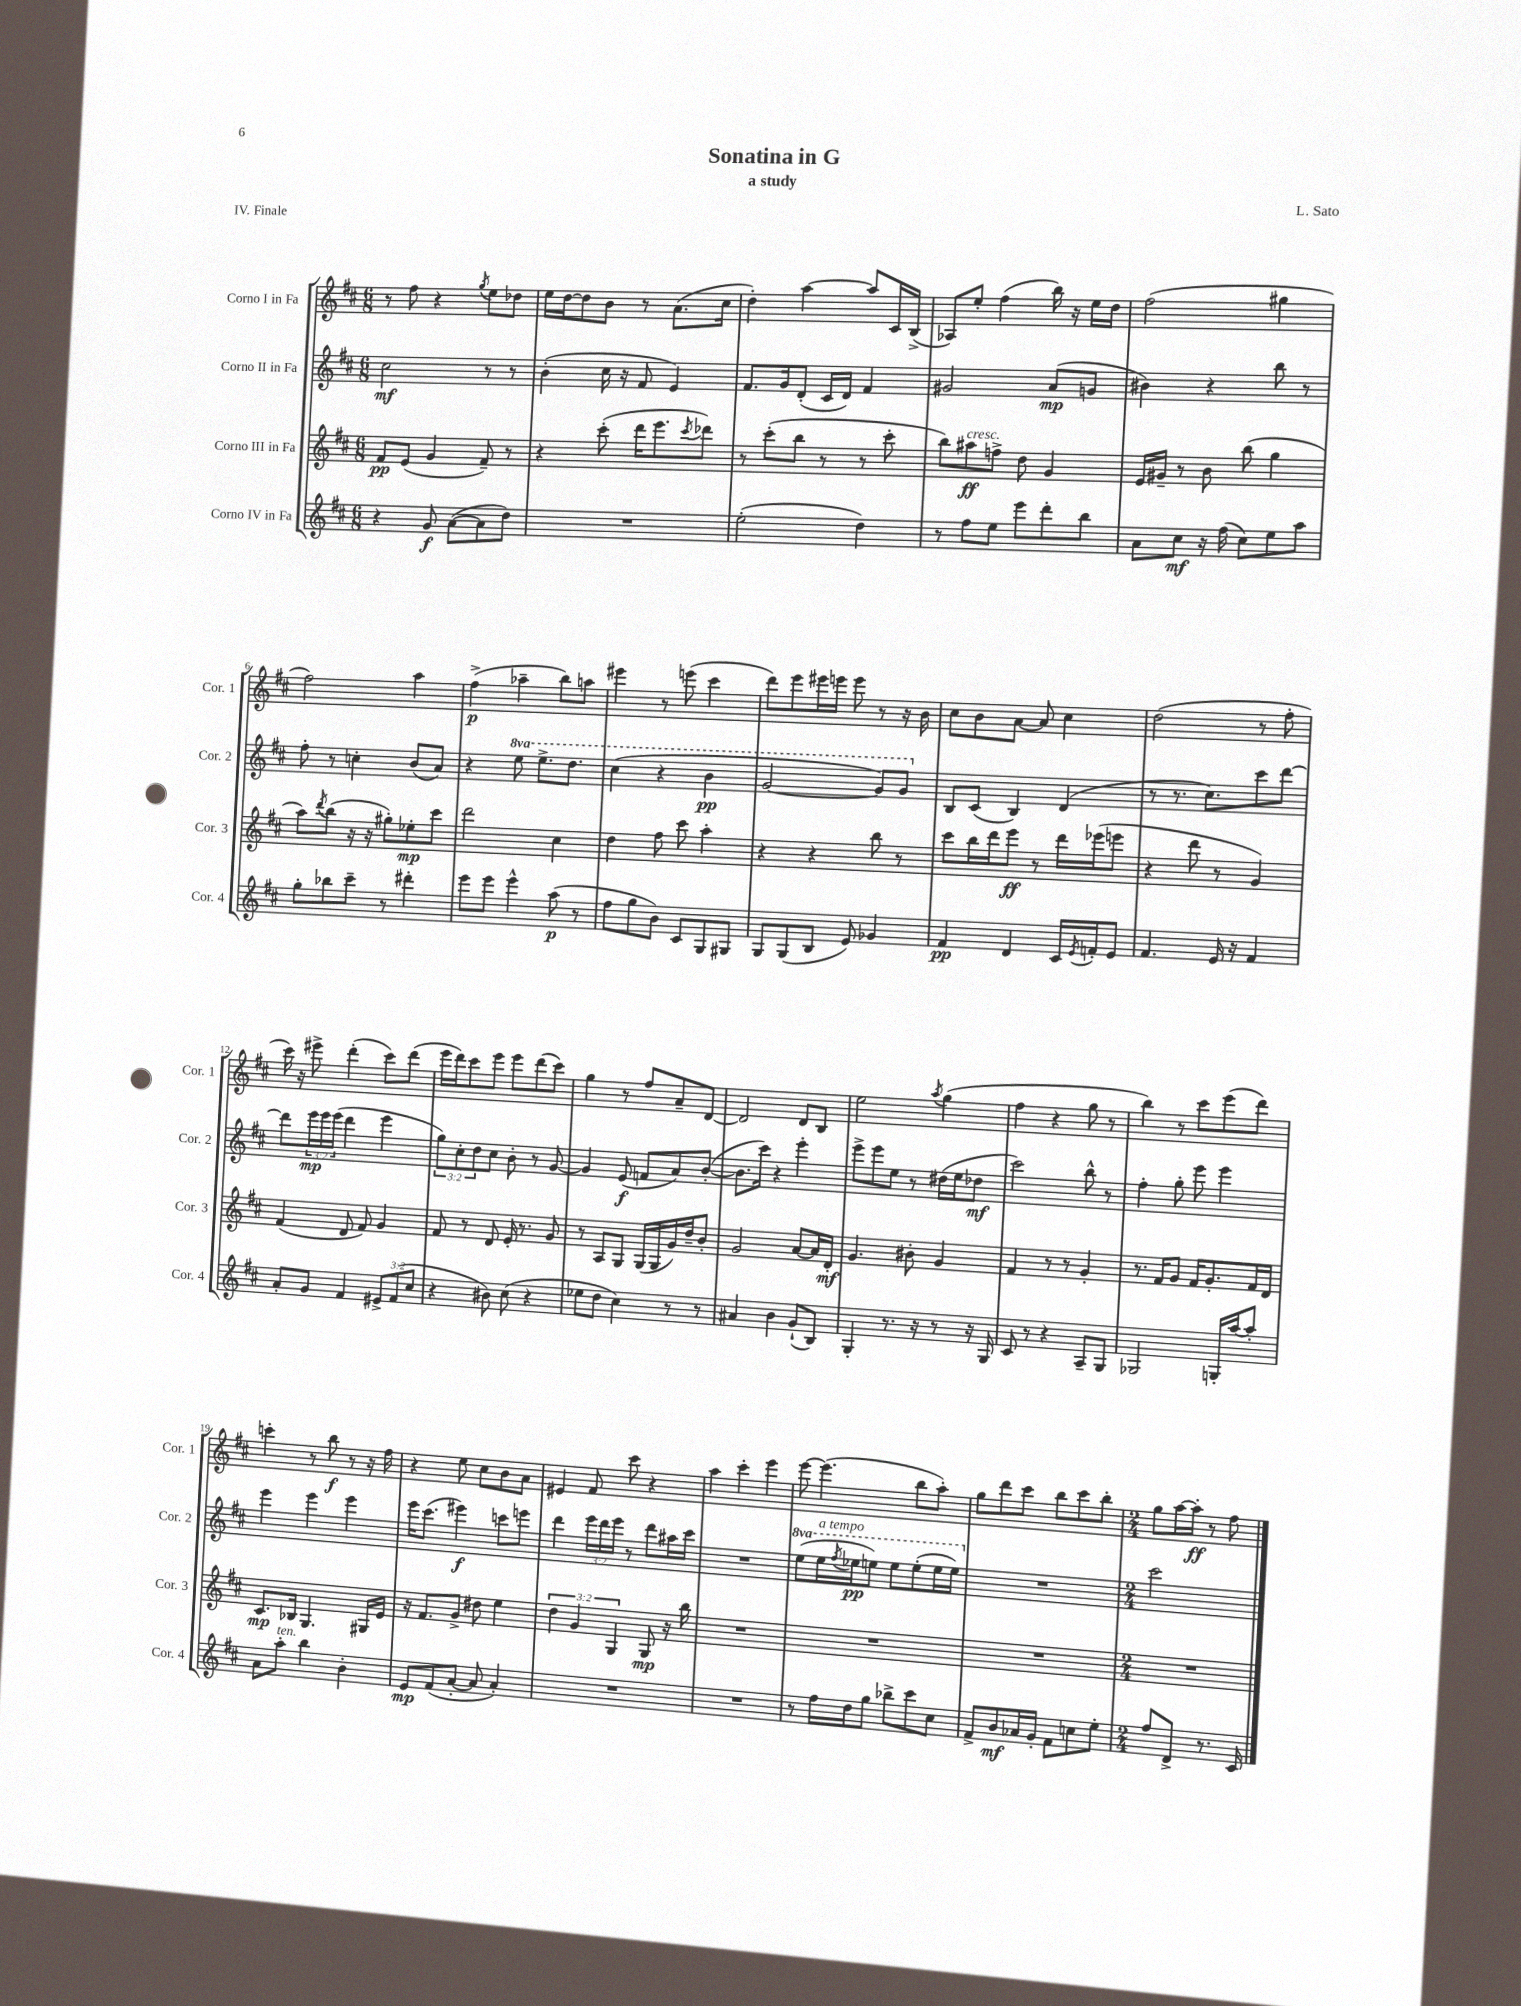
\header { title = "Sonatina in G" composer = "L. Sato" subtitle = "a study" piece = "IV. Finale" }
<<
\new StaffGroup <<
\new Staff = "s0" \with { instrumentName = "Corno I in Fa" shortInstrumentName = "Cor. 1" } {
    \clef treble \key d \major \numericTimeSignature \time 6/8
    r8 fis''8 r4 \acciaccatura { g''8 } e''8 des''8 |
    e''16 d''16~ d''8 b'8 r8 a'8.( cis''16 |
    d''4-.) a''4~ a''8 cis'16 b16->( |
    aes8) e''8-. fis''4( b''16) r16 e''16 d''16 |
    fis''2( gis''4 |
    fis''2) a''4 |
    fis''4->\p( aes''4-- b''8) a''8 |
    eis'''4 r8 e'''8( cis'''4 |
    d'''8) e'''8 eis'''16 e'''16 e'''8 r8 r16 b'16 |
    cis''8 b'8 a'8~ a'8 cis''4 |
    d''2( r8 fis''8-. |
    cis'''16) r16 eis'''8-> d'''4-.( cis'''8) d'''8( |
    e'''16 d'''16) cis'''8 e'''8 e'''8 d'''8( cis'''8) |
    g''4 r8 fis''8 a'8-- d'8~ |
    d'2 d'8 b8 |
    e''2 \acciaccatura { a''8 } g''4( |
    fis''4 r4 g''8 r8 |
    b''4) r8 cis'''8 e'''8( d'''8) |
    c'''4-. r8 b''8\f r8 r16 fis''16 |
    r4 e''8 cis''8 b'8 a'8 |
    eis'4 fis'8 cis'''8 r4 |
    a''4 cis'''4-. e'''4 |
    e'''8~ e'''4.( b''8 a''8-.) |
    g''8 d'''8 cis'''8 b''8 cis'''8 b''8-. |
    \numericTimeSignature \time 2/4 g''8 a''16~ a''16-.\ff r8 fis''8 \bar "|." |
}
\new Staff = "s1" \with { instrumentName = "Corno II in Fa" shortInstrumentName = "Cor. 2" } {
    \clef treble \key d \major \numericTimeSignature \time 6/8 \override Staff.TupletNumber.text = #tuplet-number::calc-fraction-text \set Staff.ottavationMarkups = #ottavation-simple-ordinals
    cis''2\mf r8 r8 |
    b'4-.( cis''16 r16 fis'8 e'4) |
    fis'8. g'16 d'8-.( cis'16 d'16) fis'4 |
    gis'2 a'8\mp( g'8 |
    bis'4) r4 b''8 r8 |
    fis''8-. r8 c''4-. b'8( a'8) |
    r4 \ottava #1 e'''8 e'''8.-> d'''8. |
    cis'''4( r4 b''4\pp |
    g''2~ g''8) g''8 \ottava #0 |
    b8 cis'8( b4) d'4( |
    r8 r8. cis''8.) cis'''8 d'''8~ |
    d'''8 \tuplet 3/2 { e'''16\mp e'''16 e'''16( } d'''4 e'''4 |
    \tuplet 3/2 { g''8) cis''8-. d''8 } cis''8 b'8-. r8 g'8~ |
    g'4 e'8\f( f'8 a'8) b'8~-.( |
    b'8. cis'''16) r4 e'''4-. |
    e'''8-> e'''8 e''8 r8 dis''16( e''16 des''8\mf |
    cis'''2) b''8-^ r8 |
    fis''4-. g''8-. e'''8 e'''4 |
    e'''4 e'''4 e'''4 |
    e'''16 cis'''8.( eis'''4\f) c'''8 e'''8 |
    d'''4 \tuplet 3/2 { e'''16 d'''16 e'''16 } r8 d'''8 ais''16 cis'''16 |
    R2. |
    \ottava #1 e'''8( e'''16^\markup { \italic "a tempo" } \acciaccatura { fis'''8 } ees'''16\pp e'''8) e'''8 e'''8-.( e'''16 e'''16) \ottava #0 |
    R2. |
    \numericTimeSignature \time 2/4 cis'''2 \bar "|." |
}
\new Staff = "s2" \with { instrumentName = "Corno III in Fa" shortInstrumentName = "Cor. 3" } {
    \clef treble \key d \major \numericTimeSignature \time 6/8 \override Staff.TupletNumber.text = #tuplet-number::calc-fraction-text
    fis'8\pp e'8( g'4 fis'8--) r8 |
    r4 cis'''8-.( d'''16 e'''8. \acciaccatura { cis'''8 } des'''8) |
    r8 cis'''8-.( b''8 r8 r8 cis'''8-. |
    b''8) ais''8\ff^\markup { \italic "cresc." } f''8-> d''8 g'4 |
    e'16 gis'16-- r8 b'8 b''8( g''4 |
    a''8) \acciaccatura { d'''8 } b''8( r16 r16 gis''8-.) ees''8-.\mp cis'''8 |
    d'''2 cis''4 |
    d''4 fis''8 cis'''8 a''4-. |
    r4 r4 b''8 r8 |
    cis'''8 b''16 d'''16 e'''8\ff r8 d'''16 ees'''16( e'''8 |
    r4 d'''8 r8 g'4) |
    fis'4( d'8 fis'8) g'4 |
    fis'8 r8 d'8 e'16-. r8. g'8 |
    r8 a8 g8 g16( g16 g'16) d''16-- b'8-. |
    g'2 a'8~ a'16 d'16-.\mf |
    g'4. bis'8-. g'4 |
    fis'4 r8 r8 g'4-. |
    r8. fis'16 g'8 fis'16 g'8.-. fis'16 d'16 |
    cis'8.\mp bes16 g4. gis16 e'16 |
    r16 fis'8. g'8-> dis''8 e''4 |
    \tuplet 3/2 { d''4 g'4 g4 } g8\mp r16 b''16 |
    R2. |
    R2. |
    R2. |
    \numericTimeSignature \time 2/4 R2 \bar "|." |
}
\new Staff = "s3" \with { instrumentName = "Corno IV in Fa" shortInstrumentName = "Cor. 4" } {
    \clef treble \key d \major \numericTimeSignature \time 6/8 \override Staff.TupletNumber.text = #tuplet-number::calc-fraction-text
    r4 g'8\f a'8~( a'8 d''8) |
    R2. |
    e''2-.( d''4) |
    r8 fis''8 e''8 e'''8 d'''8-. b''8 |
    a'8 cis''8\mf r16 fis''16( cis''8) e''8 a''8 |
    g''8-. bes''8 cis'''8-- r8 dis'''4-. |
    e'''8 e'''8 e'''4-^ a''8\p( r8 |
    fis''8 g''8 b'8) cis'8 g8 gis8 |
    g8 g8( b8 e'8) ges'4 |
    fis'4\pp d'4 cis'16 \acciaccatura { e'8 } f'16-. e'8 |
    fis'4. e'16 r16 fis'4 |
    a'8-. g'8 fis'4 \tuplet 3/2 { eis'8-> fis'8( cis''8 } |
    r4 bis'8) cis''8( r4 |
    ees''8 d''8 cis''4) r8 r8 |
    ais'4 b'4 g'8-!( b8) |
    g4-. r8. r16 r8 r16 g16 |
    cis'8 r8 r4 a8-- g8 |
    ges2 g16-. a''16~ a''8-. |
    a'8 a''8-.^\markup { \italic "ten." } b''4 b'4-. |
    e'8\mp fis'8( a'8~-. a'8 a'4-.) |
    R2. |
    R2. |
    r8 fis''16 d''16 g''8 bes''8-> cis'''8 cis''8 |
    fis'8-> b'8\mf aes'16 g'16-. fis'8 c''8 e''8-. |
    \numericTimeSignature \time 2/4 fis''8 d'8-> r8. cis'16 \bar "|." |
}
>>
>>
